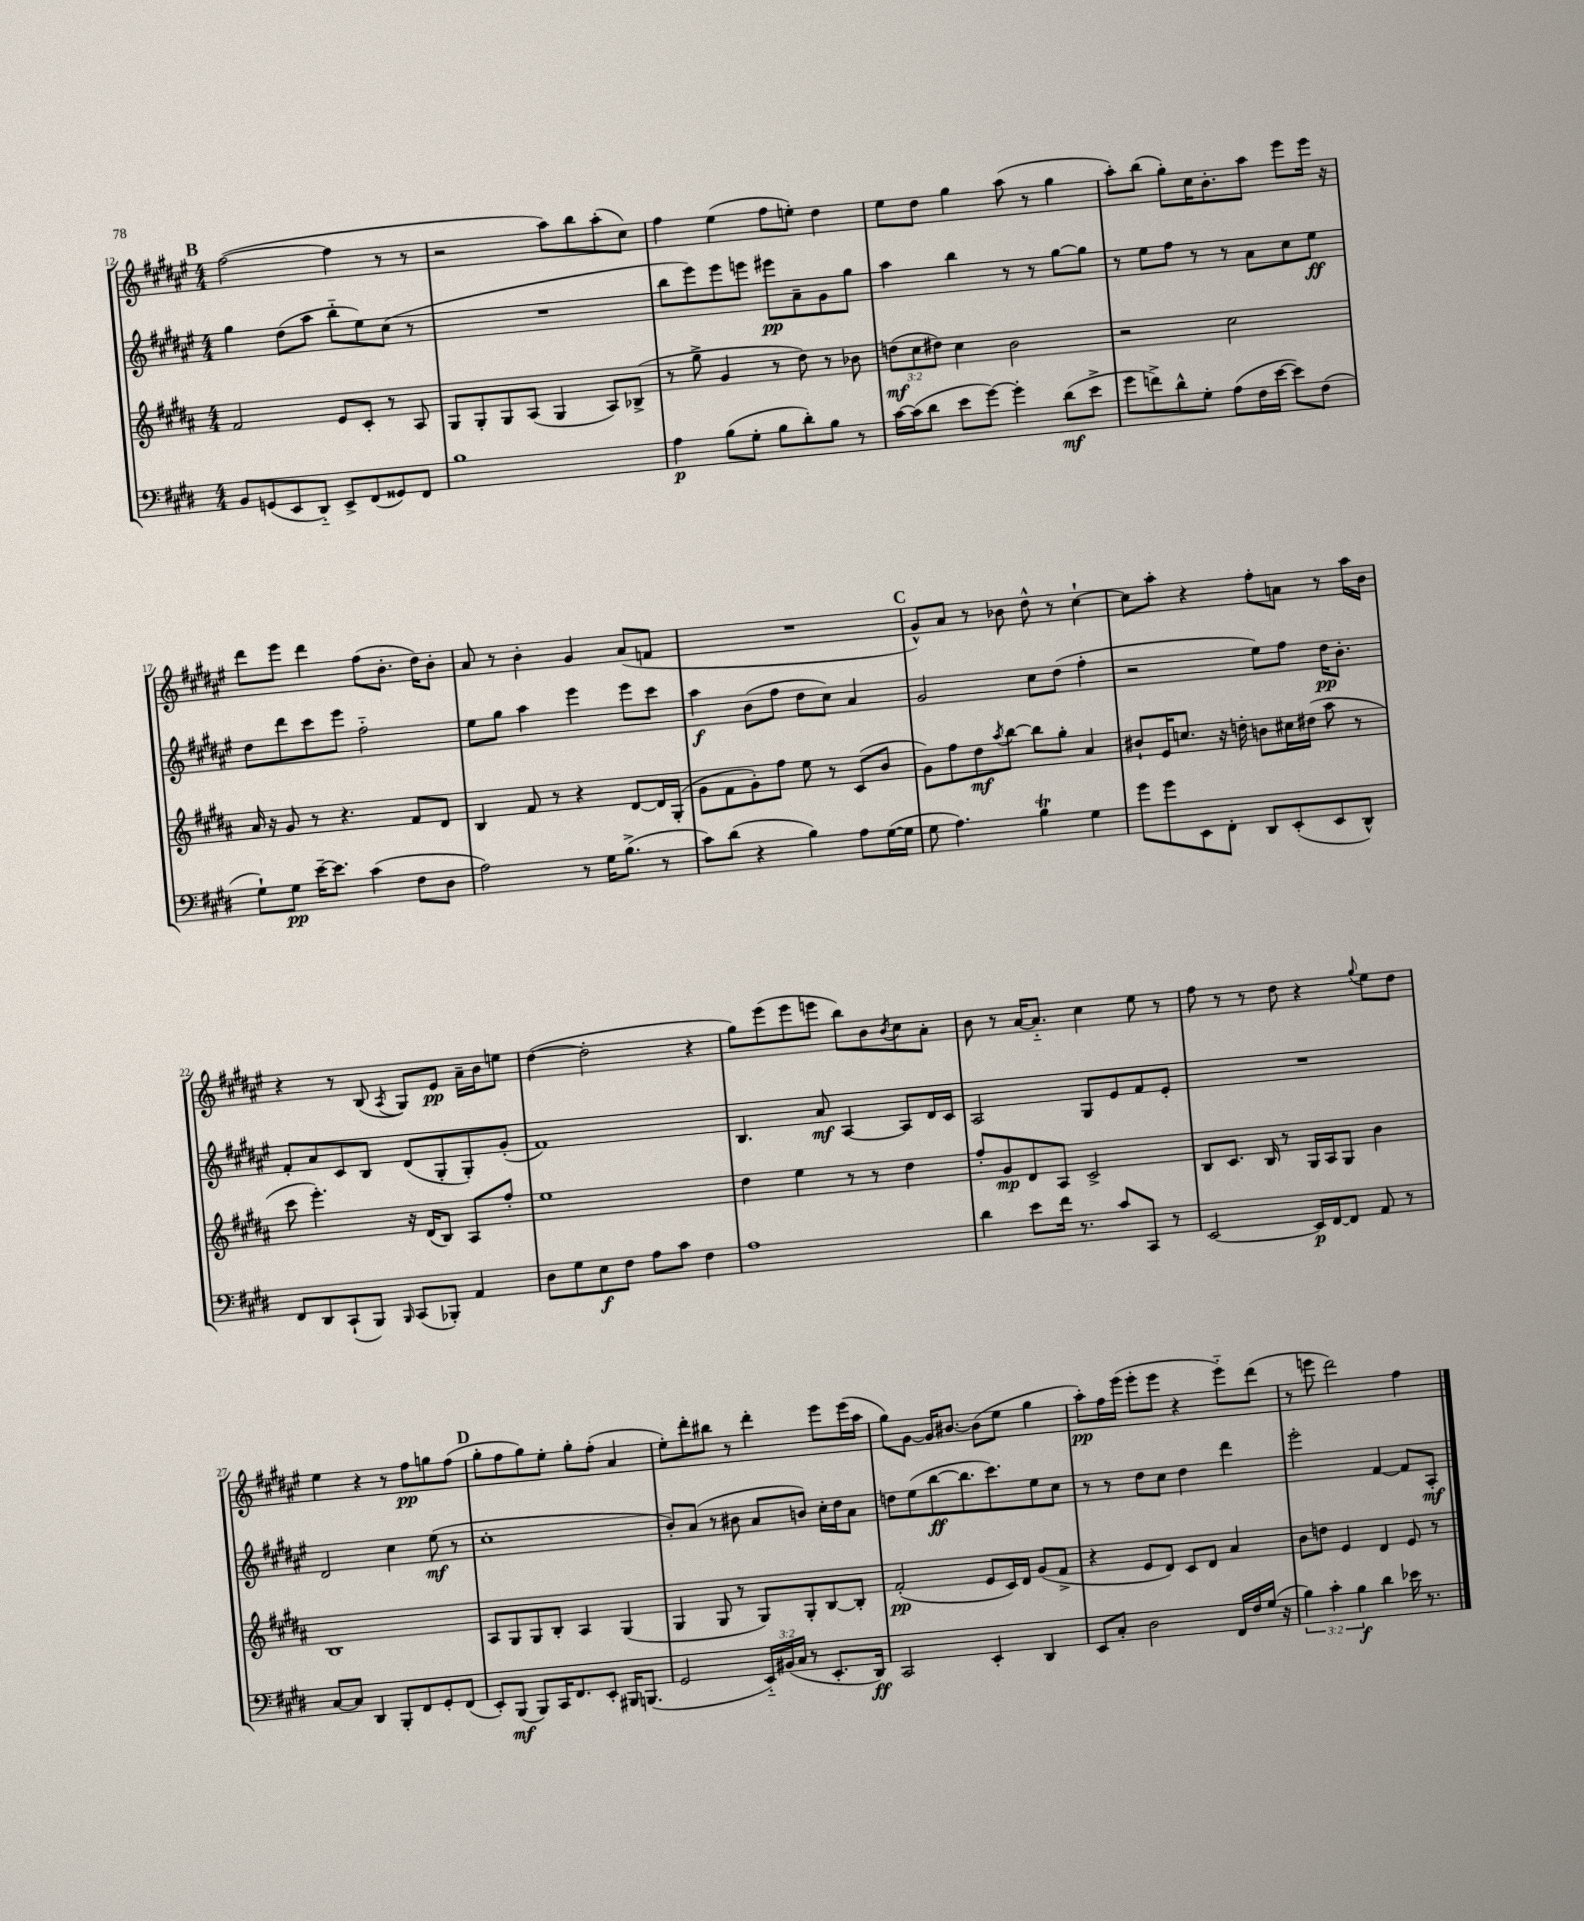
<<
\new StaffGroup <<
\new Staff = "s0" {
    \clef treble \key fis \major \numericTimeSignature \time 4/4
    \mark \markup { \bold "B" } fis''2~( fis''4 r8 r8 |
    r2 ais''8) b''8 ais''8-.( cis''8) |
    fis''4 eis''4( fis''8 e''8-.) dis''4 |
    eis''8 dis''8 gis''4 ais''8( r8 gis''4 |
    ais''8-.) b''8( gis''8-.) cis''16 b'8.-. ais''8 eis'''8 eis'''16 r16 |
    dis'''8 eis'''8 dis'''4 fis''8( b'8.-. dis''16) b'8-. |
    ais'8 r8 b'4-. gis'4 ais'8( f'8 |
    R1 |
    \mark \markup { \bold "C" } gis'8-^) ais'8 r8 bes'8 dis''8-^ r8 cis''4~-! |
    cis''8 ais''8-. r4 fis''8-. a'8 r8 ais''16 b'16 |
    r4 r8 b8( \acciaccatura { ais8 } gis8) eis'8\pp ais'16-- b'16 e''8 |
    dis''4~( dis''2-. r4 |
    gis''8) eis'''8( eis'''8 e'''8 b''8) b'8 \acciaccatura { b'8 } cis''8 ais'8-. |
    b'8 r8 ais'16~ ais'8.-_ cis''4 eis''8 r8 |
    fis''8 r8 r8 dis''8 r4 \appoggiatura { gis''8 } eis''8 dis''8 |
    eis''4 r4 r8 fis''8\pp g''8 fis''8( |
    \mark \markup { \bold "D" } gis''8-. fis''8 gis''8) eis''8-. gis''8-. fis''8-.( ais'4 |
    eis''8-.) dis'''8-. bis''8 r8 dis'''4-. eis'''8 eis'''16( ais''16 |
    gis''8) gis'8~ gis'16 bis'8.~ bis'8( eis''8 gis''4 |
    ais''8-.\pp) fis''16 eis'''16( eis'''8-. eis'''8 r4 eis'''8-_) dis'''8( |
    r8 e'''8 dis'''2) fis''4 \bar "|." |
}
\new Staff = "s1" {
    \clef treble \key fis \major \numericTimeSignature \time 4/4
    \mark \markup { \bold "B" } gis''4 dis''8( ais''8 b''8-_ eis''8) cis''8( r8 |
    R1 |
    b''8 eis'''8) eis'''8 e'''8 eis'''8\pp ais'8-- gis'8 gis''8 |
    ais''4 b''4 r8 r8 gis''8~ gis''8 |
    r8 eis''8 fis''8 r8 r8 ais'8 cis''8 eis''8\ff |
    dis''8 dis'''8 cis'''8 eis'''8 fis''2-_ |
    eis''8 gis''8 ais''4 eis'''4 eis'''8 cis'''8 |
    ais''4\f b'8( fis''8 dis''8 cis''8) ais'4 |
    \mark \markup { \bold "C" } gis'2 cis''8 dis''8( fis''4-. |
    r2 eis''8) fis''8 dis''16\pp b'8.-. |
    fis'8-. ais'8 cis'8 b8 dis'8( gis8-. gis8-.) gis'8-.( |
    fis'1) |
    b4. ais'8\mf ais4~ ais8 dis'16 cis'16 |
    ais2 gis8 eis'8 fis'8 eis'8-. |
    R1 |
    dis'2 cis''4 eis''8\mf( r8 |
    \mark \markup { \bold "D" } cis''1-. |
    b'8-.) ais'8( r8 bis'8 ais'8 b'8) cis''16-. dis''16 ais'8 |
    d''8 eis''8( b''8~\ff b''8. cis'''8.) eis''8 cis''8 |
    r8 r8 dis''8 cis''8 dis''4 dis'''4 |
    eis'''2-. fis'4~ fis'8 ais8-.\mf \bar "|." |
}
\new Staff = "s2" {
    \clef treble \key b \major \numericTimeSignature \time 4/4 \override Staff.TupletNumber.text = #tuplet-number::calc-fraction-text
    \mark \markup { \bold "B" } fis'2 e'8 cis'8-. r8 ais8 |
    gis8 gis8-. gis8 ais8( gis4 ais8) bes8->( |
    r8 gis''8-> gis'4 r8 dis''8) r8 bes'8 |
    \tuplet 3/2 { d''8\mf( cis''8 dis''8) } cis''4 b'2 |
    r2 cis''2 |
    ais'16 r16 gis'8 r8 r4. fis'8 dis'8 |
    b4 fis'8 r8 r4 dis'8~ dis'16 gis16-.( |
    gis'8 fis'8 gis'8-.) fis''8 e''8 r8 cis'8( b'8 |
    \mark \markup { \bold "C" } gis'8) fis''8 dis''8\mf \acciaccatura { ais''8 } b''8~ b''8 gis''8-. ais'4 |
    bis'8-! e'16 c''8. r16 d''16-. b'8 cis''16 dis''16( ais''8 r8 |
    cis'''8 e'''4.-.) r16 dis'16( b8) ais8 fis''8-. |
    e''1 |
    dis''4 e''4 r8 r8 dis''4 |
    fis''8-. gis'8\mp dis'8 ais8 cis'2-> |
    b8 cis'8. b16 r8 gis16 ais16 gis8 b'4 |
    b1 |
    \mark \markup { \bold "D" } ais8 gis8 gis8 b8-. ais4 gis4( |
    gis4 gis8 r8 gis8) gis8-. b8~ b8-. |
    fis'2-.\pp( e'8 cis'16) dis'16 gis'8( fis'8-> |
    r4 e'8 dis'8) cis'8 dis'8 ais'4 |
    b'8 d''8 e'4 dis'4 e'8 r8 \bar "|." |
}
\new Staff = "s3" {
    \clef bass \key e \major \numericTimeSignature \time 4/4 \override Staff.TupletNumber.text = #tuplet-number::calc-fraction-text
    \mark \markup { \bold "B" } b,8 g,8( e,8 dis,8-_) e,8-> fis,8( gisis,8) fis,8 |
    b1 |
    a4\p b8( gis8-. b8 dis'8-.) b8 r8 |
    cis'16~ cis'16( dis'8 e'8 gis'8~) gis'4-. dis'8\mf( e'8-> |
    gis'8 f'8->) dis'8-^ gis8-. a8( fis16 e'16~ e'8) fis8( |
    gis8-!) gis8\pp e'16~-- e'8. cis'4( fis8 dis8 |
    a2) r8 gis16 b8.->( r8 |
    cis'8) dis'8( r4 b4) a8 gis16~( gis16 |
    \mark \markup { \bold "C" } gis8 a4.) b4\trill gis4 |
    gis'8 gis'8 e,8 fis,8-. dis,8 e,8-.( e,8 dis,8-^) |
    fis,8 dis,8 cis,8-!( b,,8) \grace { b,,16 } cis,8( bes,,8-.) a,4 |
    dis8 gis8 e8\f fis8 a8 cis'8 fis4 |
    a1 |
    dis'4 e'8 fis'16 r8. cis'8 cis,8 r8 |
    e,2~ e,16\p fis,16~ fis,8 a,8 r8 |
    cis8~ cis8 dis,4 b,,8-. fis,8 gis,8-. fis,8( |
    \mark \markup { \bold "D" } e,8-.) b,,8\mf( b,,8) cis,16 fis,8. e,8-. bis,,16 b,,8.( |
    gis,2 \tuplet 3/2 { e,16-_) bis,16( cis16 } r8 e,8.-. dis,16\ff) |
    cis,2 e,4-. dis,4 |
    e,8 cis8-. dis2 fis,16 fis16 gis16( r16 |
    \tuplet 3/2 { b4) cis'4-. b4\f } dis'4 ees'16 r8. \bar "|." |
}
>>
>>
\layout { \context { \Score currentBarNumber = #12 } }
